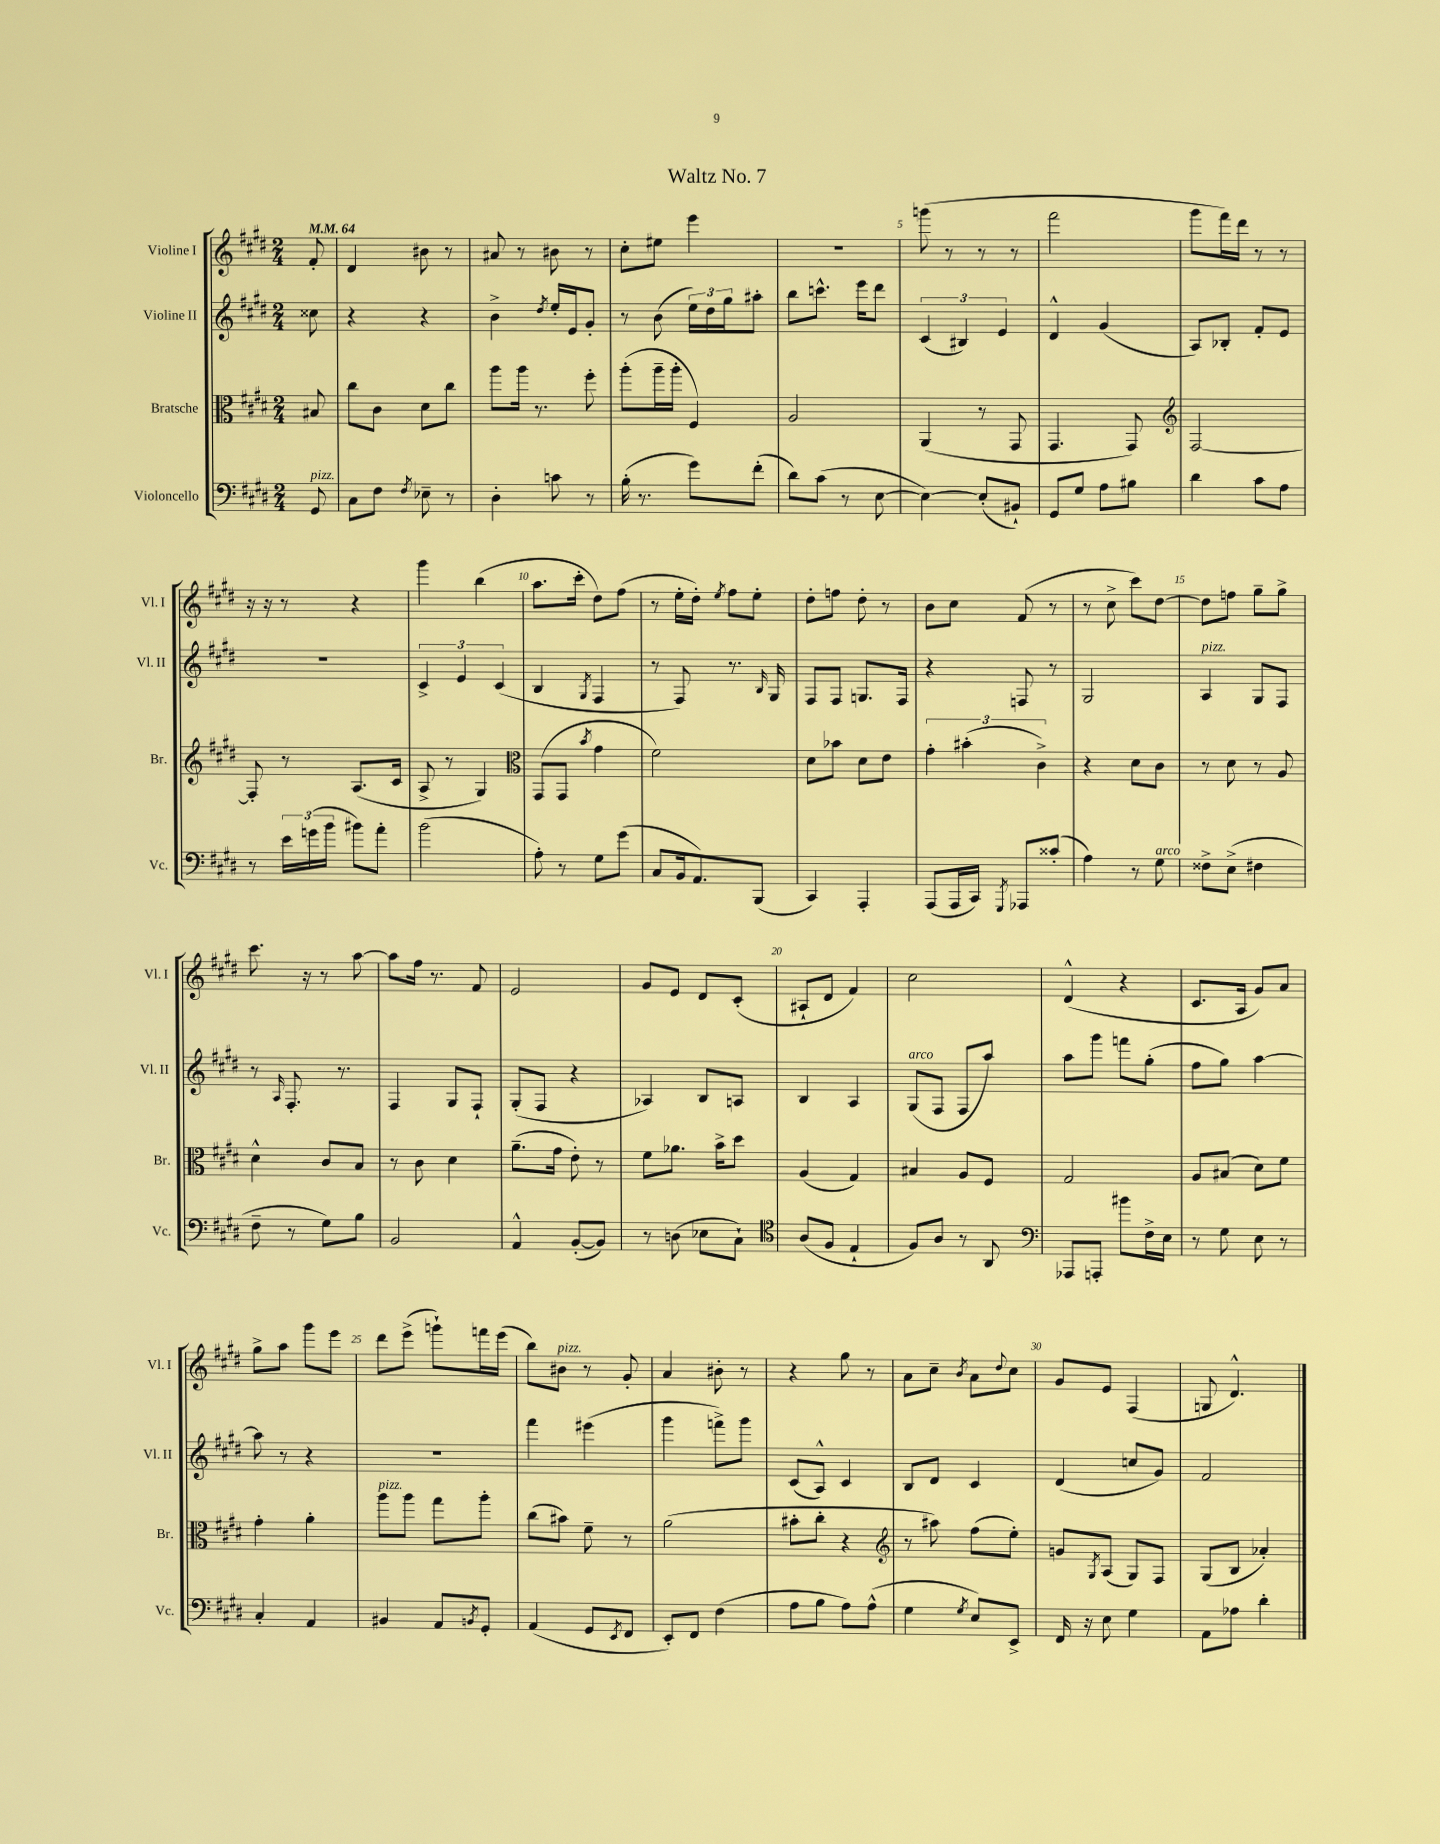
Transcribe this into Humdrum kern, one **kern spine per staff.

**kern	**kern	**kern	**kern
*staff4	*staff3	*staff2	*staff1
*clefF4	*clefC3	*clefG2	*clefG2
*k[f#c#g#d#]	*k[f#c#g#d#]	*k[f#c#g#d#]	*k[f#c#g#d#]
*M2/4	*M2/4	*M2/4	*M2/4
*MM64	*MM64	*MM64	*MM64
8GG#	8B#	8cc##	8f#'
=	=	=	=
8C#	8cc#	4r	4d#
8F#	8c#	.	.
8qF#	.	.	.
8E-~	8d#	4r	8b#
8r	8cc#	.	8r
=	=	=	=
4D#'	8aa	4b^	8a#
.	16aa	.	8r
.	8.r	.	.
.	.	8qdd#	.
8c	.	16ee'	8b#
.	.	16e	.
8r	8ff#'	8g#'	8r
=	=	=	=
(16B'	(8aa'	8r	8cc#'
8.r	.	.	.
.	16aa~	(8b	8ee#
.	16aa'	.	.
8g#)	4F#)	24ee)	4eee
.	.	24dd#	.
.	.	24gg#	.
(8f#'	.	8aa#'	.
=	=	=	=
8d#)	2A	8bb	2r
(8c#	.	8.ccc^^	.
8r	.	.	.
.	.	16eee	.
[8E	.	8ddd#	.
=	=	=	=
4E_)	(4AA	(6c#	(8ggg
.	.	.	8r
.	.	6B#)	.
(8E']	8r	.	8r
.	.	6e	.
8BB#`)	8GG#	.	8r
=	=	=	=
8GG#	4.GG#	4d#^^	2fff#
8G#	.	.	.
8A	.	(4g#	.
8B#	8GG#)	.	.
=	=	=	=
*	*clefG2	*	*
4d#	[2F#	8A)	8ggg#
.	.	8B-'	16fff#)
.	.	.	16ddd#
8c#	.	8f#'	8r
8A	.	8e	8r
=	=	=	=
8r	8F#']	2r	16r
.	.	.	16r
24e	8r	.	8r
(24g	.	.	.
24b	.	.	.
8b#)	(8.A	.	4r
8a'	.	.	.
.	16c#	.	.
=	=	=	=
(2b	8A^	6c#^	4ggg#
.	8r	.	.
.	.	6e	.
.	4G#)	.	(4bb
.	.	(6c#	.
=	=	=	=
*	*clefC3	*	*
8A')	(8GG#	4B	8.aa
8r	8GG#	.	.
.	.	.	16ccc#'
.	8qb	8qG#	.
8G#	4g#	4F#	8dd#)
(8g#	.	.	(8ff#
=	=	=	=
8C#	2f#)	8r	8r
16BB	.	8F#)	16ee'
8.AA)	.	.	16dd#')
.	.	.	8qee
.	.	8.r	8ff#
(8BBB	.	.	8ee'
.	.	16qqB	.
.	.	16G#	.
=	=	=	=
4CC#)	8d#	8F#	8dd#'
.	8b-	8F#	8ff
4AAA'	8d#	8.G	8dd#'
.	8e	.	8r
.	.	16F#	.
=	=	=	=
(8AAA	6g#'	4r	8b
16AAA	.	.	8cc#
.	(6b#'	.	.
16CC#)	.	.	.
8qGGG#	.	.	.
8AAA-	.	8F	(8f#
.	6c#^)	.	.
(8c##'	.	8r	8r
=	=	=	=
4A)	4r	2G#	8r
.	.	.	8cc#^
8r	8d#	.	8ccc#)
8G#	8c#	.	[8dd#
=	=	=	=
8F##^	8r	4A	8dd#]
(8E^	8d#	.	8ff
4F#	8r	8G#	8gg#~
.	8A	8F#	8gg#^
=	=	=	=
8F#~	4d#^^	8r	8.ccc#
.	.	16qqA	.
8r	.	8.F#'	.
.	.	.	16r
8G#)	8c#	.	8r
.	.	8.r	.
8B	8B	.	[8aa
=	=	=	=
2BB	8r	4F#	8aa]
.	8c#	.	16ff#
.	.	.	8.r
.	4d#	8G#	.
.	.	8F#`	8f#
=	=	=	=
4AA^^	(8.a~	(8G#'	2e
.	.	8F#	.
.	16g#	.	.
([8BB'	8e')	4r	.
8BB])	8r	.	.
=	=	=	=
8r	8f#	4A-)	8g#
(8D	8.a-	.	8e
8E-	.	8B	8d#
.	16b^	.	.
8C#`)	8dd#	8A	(8c#'
=	=	=	=
*clefC4	*	*	*
(8A	(4A	4B	8A#`
8F#	.	.	8d#
4E`	4G#)	4A	4f#)
=	=	=	=
8F#)	4B#	(8G#	2cc#
8A	.	8F#	.
8r	8A	8F#	.
8AA	8F#	8aa)	.
=	=	=	=
*clefF4	*	*	*
8AAA-	2G#	8aa	(4d#^^
8AAA'	.	8ggg#	.
8b#	.	8fff	4r
16F#^	.	(8gg#'	.
16E	.	.	.
=	=	=	=
8r	8A	8ff#	8.c#
8G#	(8B#	8gg#)	.
.	.	.	16A
8E	8d#)	[4aa	8g#)
8r	8f#	.	8a
=	=	=	=
4C#'	4g#'	8aa]	8gg#^
.	.	8r	8aa
4AA	4a'	4r	8ggg#
.	.	.	8eee
=	=	=	=
4BB#	8aa	2r	8ddd#
.	8aa	.	(8eee^
8AA	8gg#	.	8ggg`)
8qBB	.	.	.
8GG#'	8aa'	.	16fff
.	.	.	(16eee
=	=	=	=
(4AA	(8cc#	4fff#	8bb)
.	8b#)	.	8b#
8GG#	8f#~	(4eee#	8r
8qEE	.	.	.
8FF#	8r	.	8g#'
=	=	=	=
8EE')	(2a	4ggg#	4a
8FF#	.	.	.
(4F#	.	8fff^)	8b#'
.	.	8ggg#	8r
=	=	=	=
8A	8b#'	(8c#	4r
8B	8cc#'	8A^^)	.
8A)	4r	4c#	8gg#
(8A^^	.	.	8r
=	=	=	=
*	*clefG2	*	*
4G#	8r	8B	8a
.	8aa#)	8d#	8cc#~
8qG#	.	.	8qb
8E)	(8ff#	4c#	8a
.	.	.	8qqdd#
8EE^	8ee')	.	8cc#
=	=	=	=
16FF#	8g	(4d#	8g#
16r	.	.	.
.	8qG#	.	.
8E	(8A	.	8e
4G#	8G#)	8cc	(4F#
.	8F#	8g#)	.
=	=	=	=
8AA	(8G#	2f#	8G
8A-	8B	.	4.d#^^)
4d#'	4a-')	.	.
==	==	==	==
*-	*-	*-	*-
